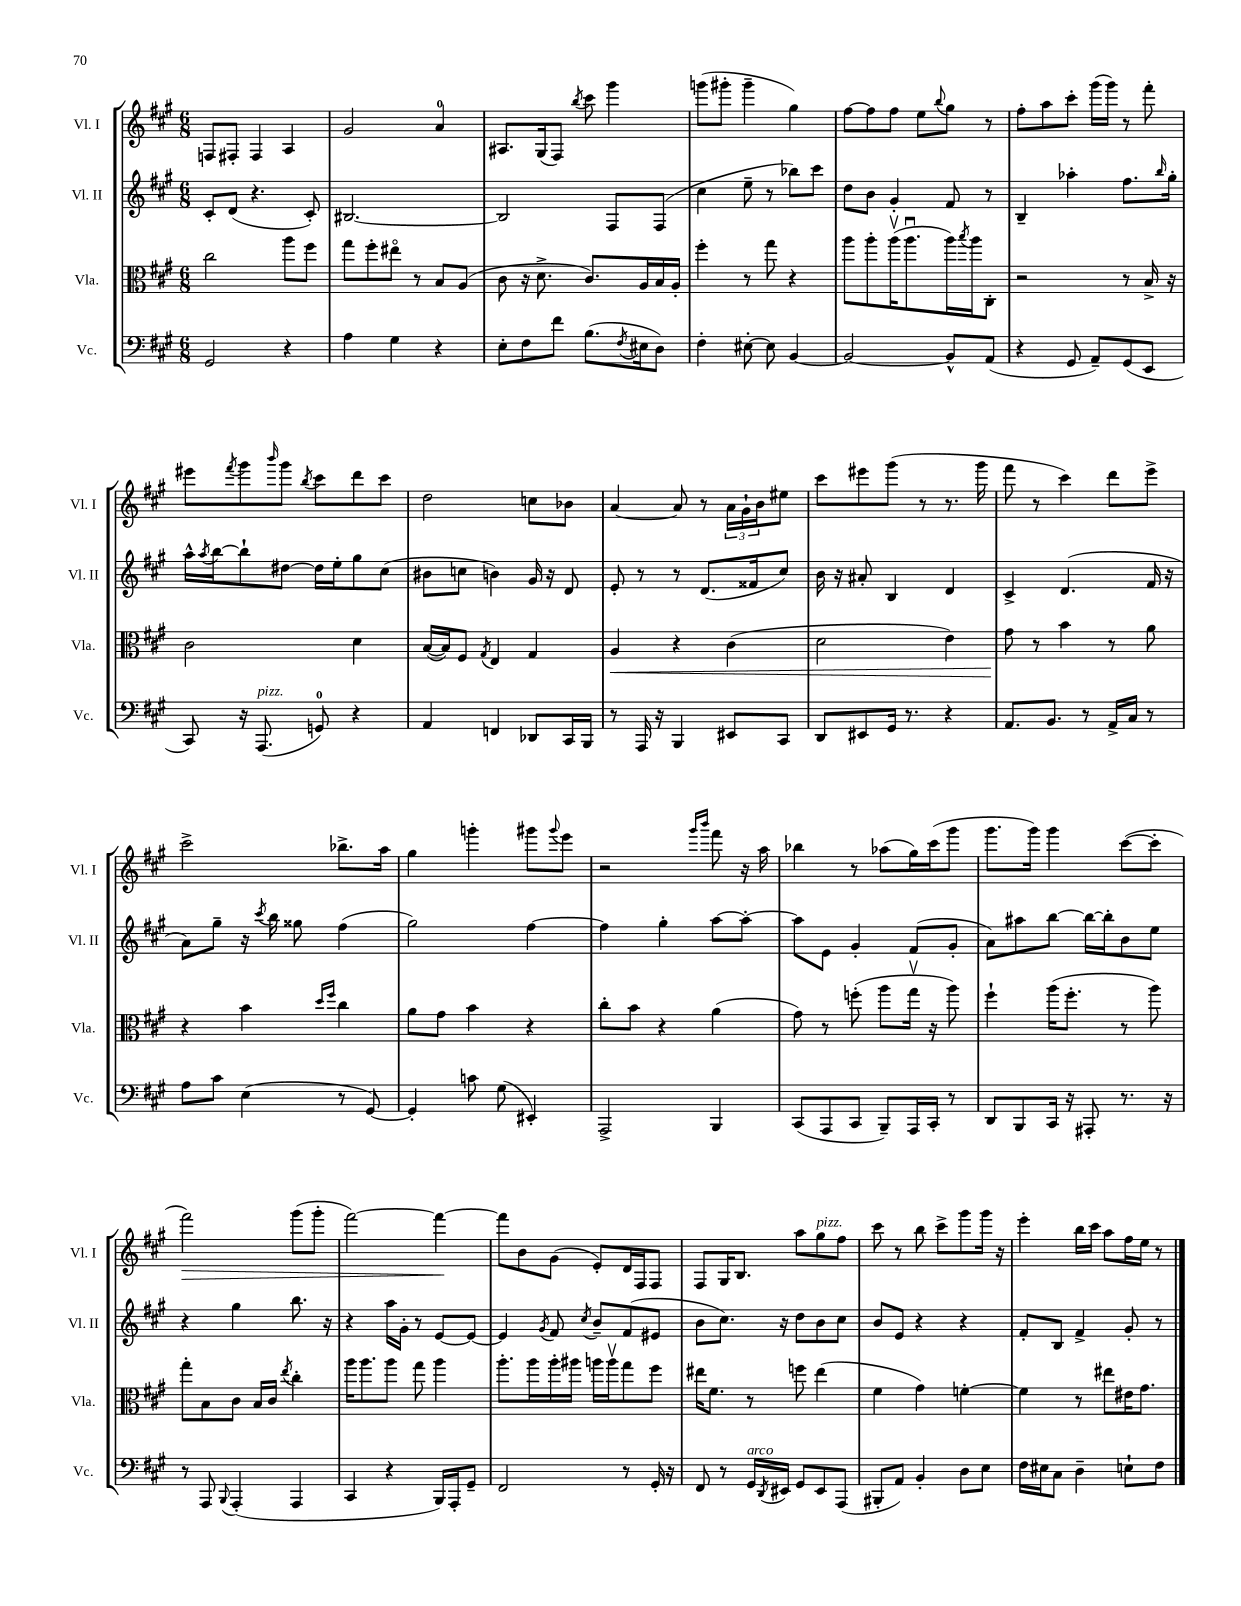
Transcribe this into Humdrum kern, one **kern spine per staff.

**kern	**kern	**kern	**kern
*staff4	*staff3	*staff2	*staff1
*clefF4	*clefC3	*clefG2	*clefG2
*k[f#c#g#]	*k[f#c#g#]	*k[f#c#g#]	*k[f#c#g#]
*M6/8	*M6/8	*M6/8	*M6/8
2GG#	2cc#	8c#'	8F
.	.	(8d	8F#'
.	.	4.r	4F#
4r	8aa	.	4A
.	8ff#	8c#')	.
=	=	=	=
4A	8gg#	[2.B#	2g#
.	8ff#'	.	.
4G#	8ee#o	.	.
.	8r	.	.
4r	8B	.	4a
.	(8A	.	.
=	=	=	=
8E'	8c#	2B#]	8.A#
8F#	16r	.	.
.	8.d^	.	(16G#
8f#	.	.	8F#)
.	.	.	8qbb
(8.B	8.c#)	.	8ccc#
.	.	8F#	4ggg#
8qF#	.	.	.
16E#	16A	.	.
8D)	16B	(8F#	.
.	16A'	.	.
=	=	=	=
4F#'	4ff#'	4cc#	(8ggg
.	.	.	8ggg#'
[8E#'	8r	8ee~	4ggg#~
8E#]	8gg#	8r	.
[4BB	4r	8bb-)	4gg#)
.	.	8ccc#	.
=	=	=	=
2BB_	8aa	8dd	[8ff#
.	8aa'	8b	8ff#]
.	(16aav	4g#'	8ff#
.	8.aau	.	.
.	.	.	8ee
.	.	.	8qqbb
8BB^^]	16aa)	8f#	8gg#
.	8qbb	.	.
.	16aa	.	.
(8AA	8C#'	8r	8r
=	=	=	=
4r	2r	4B~	8ff#'
.	.	.	8aa
8GG#	.	4aa-'	8ccc#'
8AA~)	.	.	(16ggg#
.	.	.	16ggg#)
(8GG#	8r	8.ff#	8r
8EE	16B^	.	8fff#'
.	.	16qqbb	.
.	16r	16gg#'	.
=	=	=	=
8CC#)	2c#	16aa^^	8eee#
.	.	8qaa	.
.	.	[16bb	.
.	.	.	8qfff#
16r	.	8bb`]	8ggg#
(8.AAA	.	.	.
.	.	.	16qqbbb
.	.	[8dd#	8ggg#
.	.	.	8qbb
8GG)	.	16dd#]	8ccc#
.	.	16ee'	.
4r	4d	8gg#	8ddd
.	.	(8cc#	8ccc#
=	=	=	=
4AA	([16B	8b#	2dd
.	16B])	.	.
.	8F#	8cc	.
.	8qG#	.	.
4FF	4E	4b)	.
8DD-	4G#	16g#	8cc
.	.	16r	.
16CC#	.	8d	8b-
16BBB	.	.	.
=	=	=	=
8r	4A	8e'	[4a
16AAA	.	8r	.
16r	.	.	.
4BBB	4r	8r	8a]
.	.	(8.d	8r
8EE#	(4c#	.	24a
.	.	.	24g#`
.	.	16f##	.
.	.	.	24b
8CC#	.	8cc#)	8ee#
=	=	=	=
8DD	2d	16b	8ccc#
.	.	16r	.
8EE#	.	8a#'	8eee#
16GG#	.	4B	(8ggg#
8.r	.	.	.
.	.	.	8r
4r	4e)	4d	8.r
.	.	.	16ggg#
=	=	=	=
8.AA	8g#	4c#^	8fff#
.	8r	.	8r
8.BB	.	.	.
.	4b	(4.d	4ccc#)
8r	.	.	.
16AA^	8r	.	8ddd
16C#	.	.	.
8r	8a	16f#	8eee^
.	.	16r	.
=	=	=	=
8A	4r	8a)	2ccc#^
8c#	.	8gg#~	.
(4E	4b	16r	.
.	.	8qccc#	.
.	.	16bb	.
.	.	8gg##	.
.	16qqdd	.	.
.	16qqff#	.	.
8r	4cc#	(4ff#	8.bb-^
[8GG#)	.	.	.
.	.	.	16aa
=	=	=	=
4GG#']	8a	2gg#)	4gg#
.	8g#	.	.
8c	4b	.	4ggg'
(8G#	.	.	.
4EE#')	4r	[4ff#	8ggg#
.	.	.	8qqggg#
.	.	.	8eee
=	=	=	=
2AAA^	8cc#'	4ff#]	2r
.	8b	.	.
.	4r	4gg#'	.
.	.	.	16qqggg#
.	.	.	16qqbbb
4BBB	(4a	[8aa	8fff#
.	.	8aa'_	16r
.	.	.	16aa
=	=	=	=
(8CC#	8g#)	8aa]	4bb-
8AAA	8r	8e	.
8CC#	(8ff'	4g#'	8r
8BBB~)	8aa	.	(8aa-
16AAA	16gg#v	(8f#	16gg#)
16CC#'	16r	.	(16ccc#
8r	8aa)	8g#'	8ggg#
=	=	=	=
8DD	4ff#`	8a)	8.ggg#
8BBB	.	8aa#	.
.	.	.	16ggg#)
16CC#	(16aa	[8bb	4ggg#
16r	8.ff#'	.	.
8AAA#'	.	16bb_	.
.	.	16bb']	.
8.r	8r	8b	([8ccc#
.	8aa)	8ee	8ccc#']
16r	.	.	.
=	=	=	=
8r	8gg#'	4r	2fff#)
8AAA	8B	.	.
8qqBBB	.	.	.
(4AAA'	8c#	4gg#	.
.	16B	.	.
.	16c#	.	.
.	8qee	.	.
4AAA	4cc#'	8.bb	(8ggg#
.	.	.	8ggg#'
.	.	16r	.
=	=	=	=
4CC#	16aa	4r	[2fff#)
.	8.aa	.	.
4r	8aa	16aa	.
.	.	16g#'	.
.	8gg#	8r	.
16BBB)	4aa	[8e	4fff#_
16AAA'	.	.	.
8GG#~	.	8e_	.
=	=	=	=
2FF#	8.aa'	4e]	8fff#]
.	.	.	8b
.	16aa	.	.
.	.	8qg#	.
.	16aa'	8f#	(8g#
.	16aa#	.	.
.	.	8qcc#	.
.	16aa	8b~	8e')
.	16aav	.	.
8r	8gg#	(8f#	16d
.	.	.	16F#
16GG#'	8ff#	8e#	8F#
16r	.	.	.
=	=	=	=
8FF#	16ee#	8b	8F#
.	8.f#	.	.
8r	.	8.cc#)	16G#
.	.	.	8.B
16GG#	8r	.	.
8qDD	.	.	.
16EE#	.	16r	.
8GG#	8ff	8dd	8aa
8EE#	(4ee#	8b	8gg#
(8AAA	.	8cc#	8ff#
=	=	=	=
8BBB#'	4f#	8b	8ccc#
8AA)	.	8e	8r
4BB'	4g#)	4r	8bb
.	.	.	8ccc#^
8D	[4f'	4r	8ggg#
8E	.	.	16ggg#
.	.	.	16r
=	=	=	=
16F#	4f]	8f#'	4eee'
16E#	.	.	.
8C#	.	8B	.
4D~	8r	4f#^	16bb
.	.	.	16ccc#
.	8ee#	.	8aa
8E`	16e#	8g#'	16ff#
.	8.g#	.	16ee
8F#	.	8r	8r
==	==	==	==
*-	*-	*-	*-
